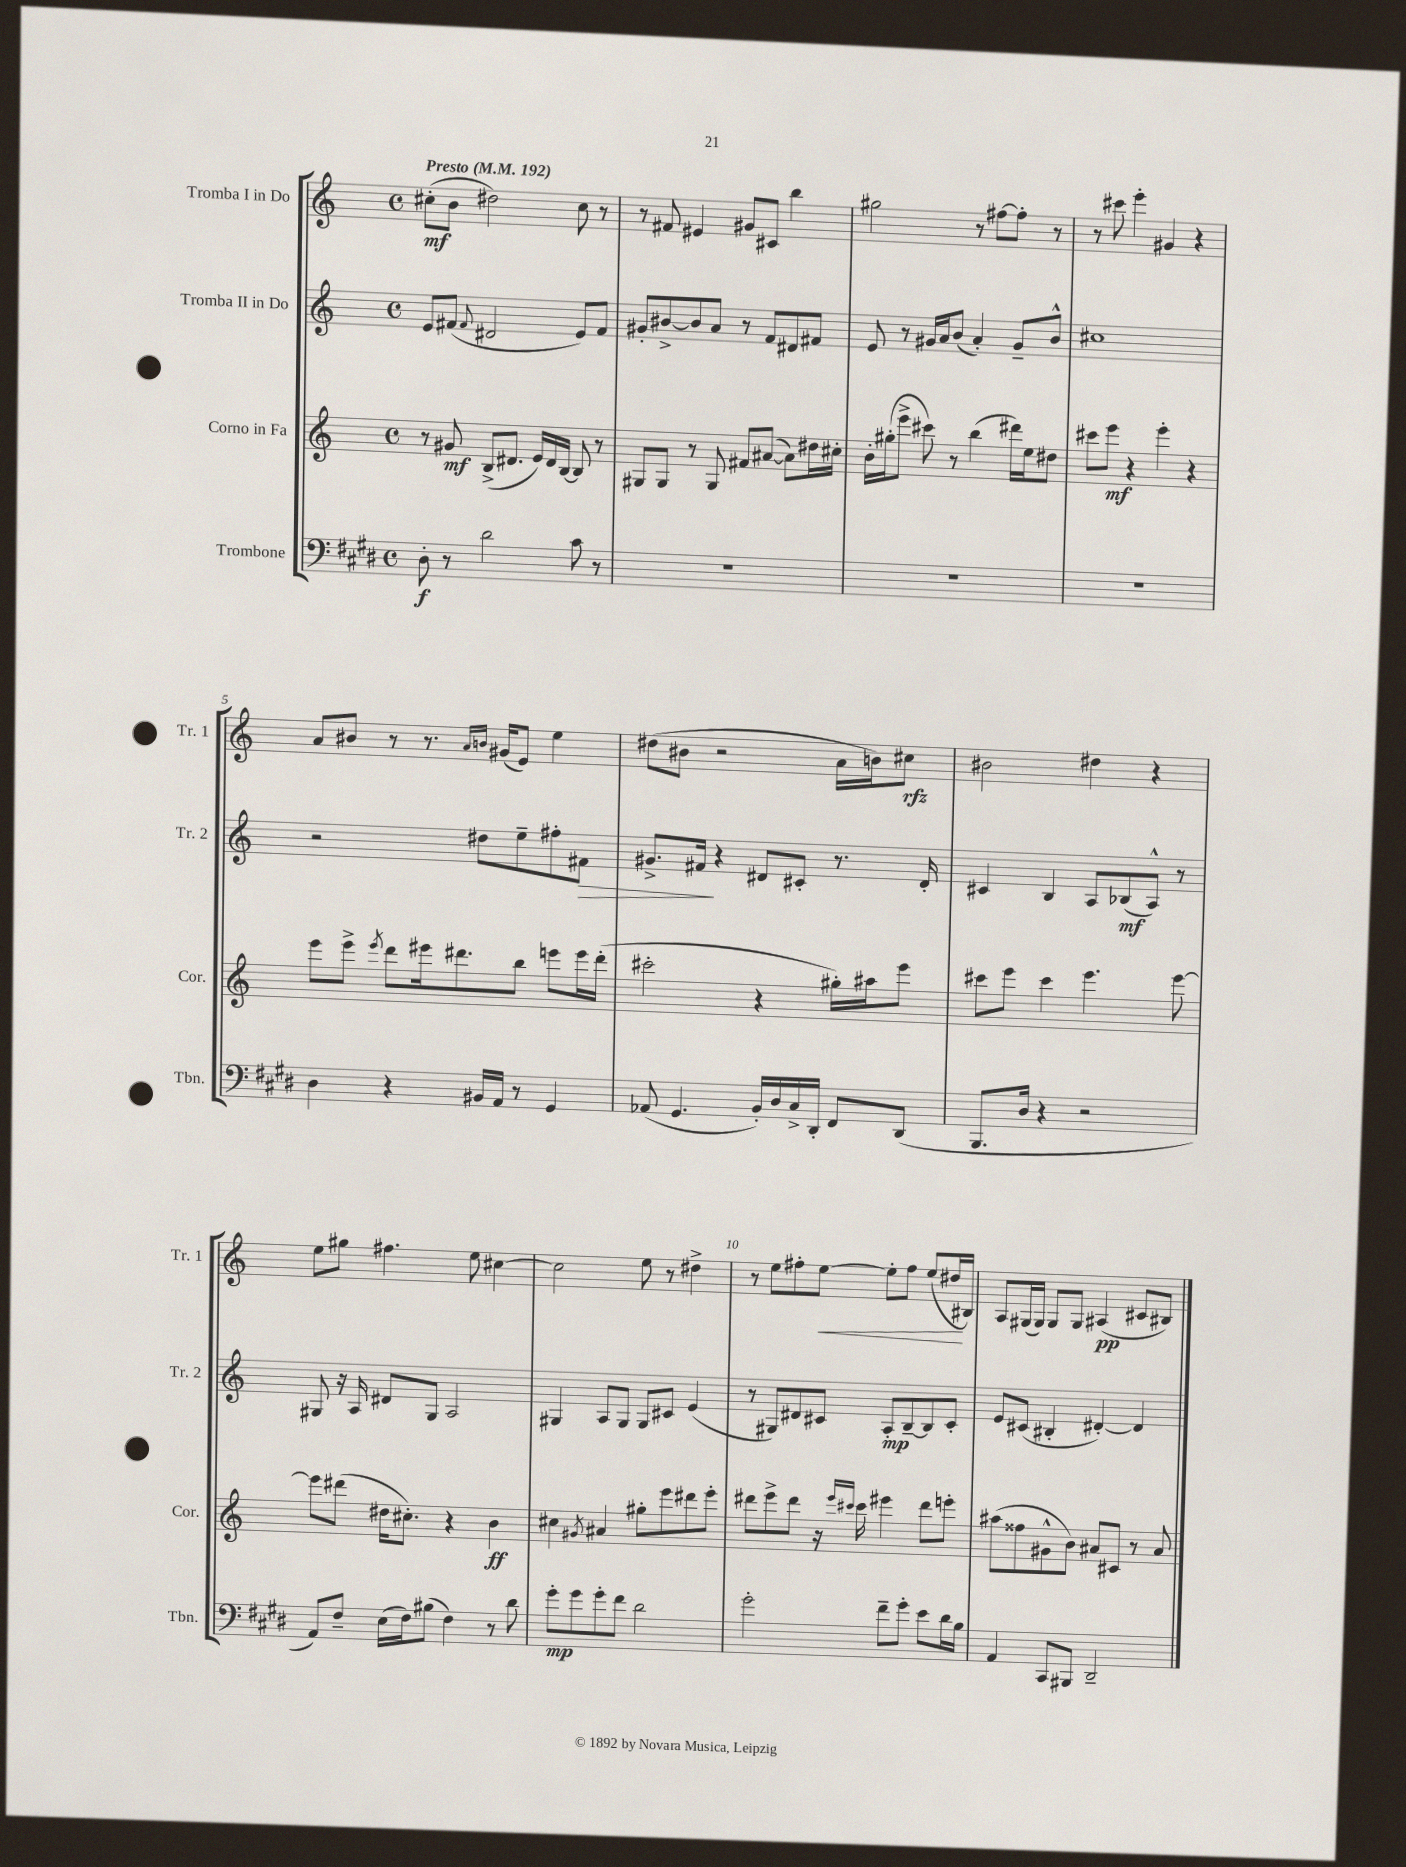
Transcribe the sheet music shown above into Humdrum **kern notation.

**kern	**dynam	**kern	**dynam	**kern	**dynam	**kern	**dynam
*part4	*part4	*part3	*part3	*part2	*part2	*part1	*part1
*staff4	*staff4	*staff3	*staff3	*staff2	*staff2	*staff1	*staff1
*I"Trombone	*	*I"Corno in Fa	*	*I"Tromba II in Do	*	*I"Tromba I in Do	*
*I'Tbn.	*	*I'Cor.	*	*I'Tr. 2	*	*I'Tr. 1	*
*clefF4	*	*clefG2	*	*clefG2	*	*clefG2	*
*k[f#c#g#d#]	*	*k[]	*	*k[]	*	*k[]	*
*M4/4	*	*M4/4	*	*M4/4	*	*M4/4	*
*met(c)	*	*met(c)	*	*met(c)	*	*met(c)	*
*MM192	*	*MM192	*	*MM192	*	*MM192	*
=1	=1	=1	=1	=1	=1	=1	=1
!	!	!	!	!	!	!LO:TX:a:B:t=Presto	!
8D#'\	f	8r	.	8e/L	.	(8cc#X'\L	mf
8r	.	8g#X/	mf	(8f#X/J	.	8b\J	.
.	.	.	.	8qqf#/	.	.	.
2d#\	.	(8B^/L	.	2d#X/	.	2dd#X\)	.
.	.	8.d#X/J	.	.	.	.	.
.	.	16e/LL)	.	.	.	.	.
.	.	16d#/	.	.	.	.	.
.	.	[16B/JJ	.	.	.	.	.
8c#\	.	8B/]	.	8e/L)	.	8cc#\	.
8r	.	8r	.	8f#/J	.	8r	.
=2	=2	=2	=2	=2	=2	=2	=2
1r	.	8G#X/L	.	8g#X'/L	.	8r	.
.	.	8G#/J	.	[8b#X^/	.	8f#X/	.
.	.	8r	.	8b#/]	.	4e#X/	.
.	.	8G#/	.	8a/J	.	.	.
.	.	8f#X/L	.	8r	.	8g#X/L	.
.	.	([8a#X/J	.	8f/L	.	8c#X/J	.
.	.	8a#\L])	.	8d#X/	.	4bb\	.
.	.	16dd#X\L	.	8f#X/J	.	.	.
.	.	16cc#X'\JJ	.	.	.	.	.
=3	=3	=3	=3	=3	=3	=3	=3
1r	.	16b'\LL	.	8e/	.	2gg#X\	.
.	.	(16gg#X'\J	.	.	.	.	.
.	.	8eee^\J	.	8r	.	.	.
.	.	8ccc#X\)	.	16g#X/LL	.	.	.
.	.	.	.	16a/J	.	.	.
.	.	8r	.	(8b/J	.	.	.
.	.	(4bb\	.	4a'/)	.	8r	.
.	.	.	.	.	.	[8ff#X\L	.
.	.	16ddd#X\LL)	.	8g#~/L	.	8ff#'\J]	.
.	.	16ee\J	.	.	.	.	.
.	.	8dd#X\J	.	8b^^/J	.	8r	.
=4	=4	=4	=4	=4	=4	=4	=4
1r	.	8ccc#X\L	.	1cc#X	.	8r	.
.	.	8eee\J	mf	.	.	8ccc#X\	.
.	.	4r	.	.	.	4eee'\	.
.	.	4eee'\	.	.	.	4g#X/	.
.	.	4r	.	.	.	4r	.
!!LO:LB:g=z
=5	=5	=5	=5	=5	=5	=5	=5
4D#\	.	8eee\L	.	2r	.	8a/L	.
.	.	8eee^\J	.	.	.	8b#X/J	.
.	.	8qeee/	.	.	.	.	.
4r	.	8ddd\L	.	.	.	8r	.
.	.	16eee#X\k	.	.	.	8.r	.
.	.	8.ddd#X\	.	.	.	.	.
16BB#X/LL	.	.	.	8dd#X\L	.	.	.
.	.	.	.	.	.	16qqa/LL	.
.	.	.	.	.	.	16qqbn/JJ	.
16AA/JJ	.	.	.	.	.	(16g#X/KL	.
8r	.	8bb\J	.	8ee~\	.	8e/J)	.
4GG#/	.	8eeen\L	.	8ff#X'\	.	4ee\	.
!	!	!	!	!	!LO:HP:b	!	!
.	.	16eee\L	.	8f#X\J	>	.	.
.	.	(16ddd#'\JJ	.	.	.	.	.
=6	=6	=6	=6	=6	=6	=6	=6
(8AA-X/	.	2ccc#X'\	.	8.g#X^/L	.	(8dd#X\L	.
4.GG#/	.	.	.	.	.	8b#X\J	.
.	.	.	.	16f#X/Jk	.	.	.
.	.	.	.	4r	]	2r	.
16BB'/LL)	.	4r	.	8d#X/L	.	.	.
16D#/	.	.	.	.	.	.	.
16C#^/	.	.	.	8c#X'/J	.	.	.
16DD#'/JJ	.	.	.	.	.	.	.
8FF#/L	.	16gg#X'\LL)	.	8.r	.	16a\LL	.
.	.	16aa#X\J	.	.	.	16bn\J)	.
(8DD#/J	.	8eee\J	.	.	.	8cc#X\J	rfz
.	.	.	.	16d#'/	.	.	.
=7	=7	=7	=7	=7	=7	=7	=7
8.BBB/L	.	8ccc#X\L	.	4c#X/	.	2b#X\	.
.	.	8eee\J	.	.	.	.	.
16D#/Jk	.	.	.	.	.	.	.
4r	.	4ccc#\	.	4B/	.	.	.
2r	.	4.eee\	.	8A/L	.	4dd#X\	.
.	.	.	.	(8B-X/	mf	.	.
.	.	.	.	8A^^/J)	.	4r	.
.	.	[8eee\	.	8r	.	.	.
!!LO:LB:g=z
=8	=8	=8	=8	=8	=8	=8	=8
8AA/L)	.	8eee\L]	.	8G#X/	.	8ee\L	.
8F#~/J	.	(8ddd#X\J	.	16r	.	8gg#X\J	.
.	.	.	.	16A/	.	.	.
(16E\LL	.	16dd#X\KL	.	8d#X/L	.	4.ff#X\	.
16F#\J)	.	8.cc#X'\J)	.	.	.	.	.
(8B#X\J	.	.	.	8G#/J	.	.	.
4F#\)	.	4r	.	2A/	.	.	.
.	.	.	.	.	.	8ee\	.
8r	.	4b\	ff	.	.	[4cc#X\	.
8d#\	.	.	.	.	.	.	.
=9	=9	=9	=9	=9	=9	=9	=9
8g#'\L	mp	4cc#X\	.	4G#X/	.	2cc#\]	.
8g#\	.	.	.	.	.	.	.
.	.	8qg#X/	.	.	.	.	.
8g#'\	.	4a#X/	.	8A/L	.	.	.
8f#\J	.	.	.	8G#/J	.	.	.
2d#\	.	8gg#X'\L	.	8G#/L	.	8ee\	.
.	.	8eee\	.	8c#X/J	.	8r	.
.	.	8ddd#X\	.	(4e/	.	4dd#X^\	.
.	.	8eee'\J	.	.	.	.	.
=10	=10	=10	=10	=10	=10	=10	=10
2g#'\	.	8ddd#X\L	.	8r	.	8r	.
.	.	8eee^\	.	8G#X/L)	.	8ee\L	.
.	.	8ddd#\J	.	8d#X/	.	8ff#X'\	.
!	!	!	!	!	!	!	!LO:HP:b
.	.	16r	.	8c#X/J	.	[8ee\J	<
.	.	16qqeee/LL	.	.	.	.	.
.	.	16qqccc#X/JJ	.	.	.	.	.
.	.	16ccc#\	.	.	.	.	.
8f#~\L	.	4eee#X\	.	8A'/L	mp	8ee'\L]	.
8g#'\J	.	.	.	[8B~/	.	8ff#\J	.
8e\L	.	8ddd#\L	.	8B/]	.	(8ee/L	.
16d#\L	.	8eeen'\J	.	8c#'/J	.	16dd#X/L	.
16B\JJ	.	.	.	.	.	16B#X/JJ)	[
=11	=11	=11	=11	=11	=11	=11	=11
4AA/	.	(8aa#X\L	.	8e/L	.	8A/L	.
.	.	8ff##X\	.	(8c#X/J	.	(16G#X/L	.
.	.	.	.	.	.	16G#/JJ)	.
8CC#/L	.	8g#X^^\	.	4B#X'/	.	8G#/L	.
8BBB#X/J	.	8b\J)	.	.	.	8G#/J	.
2DD#~/	.	8a#X/L	.	[4d#X'/)	.	(4A#X/	pp
.	.	8c#X/J	.	.	.	.	.
.	.	8r	.	4d#/]	.	8c#X/L	.
.	.	8a#/	.	.	.	8B#X/J)	.
==	==	==	==	==	==	==	==
*-	*-	*-	*-	*-	*-	*-	*-
